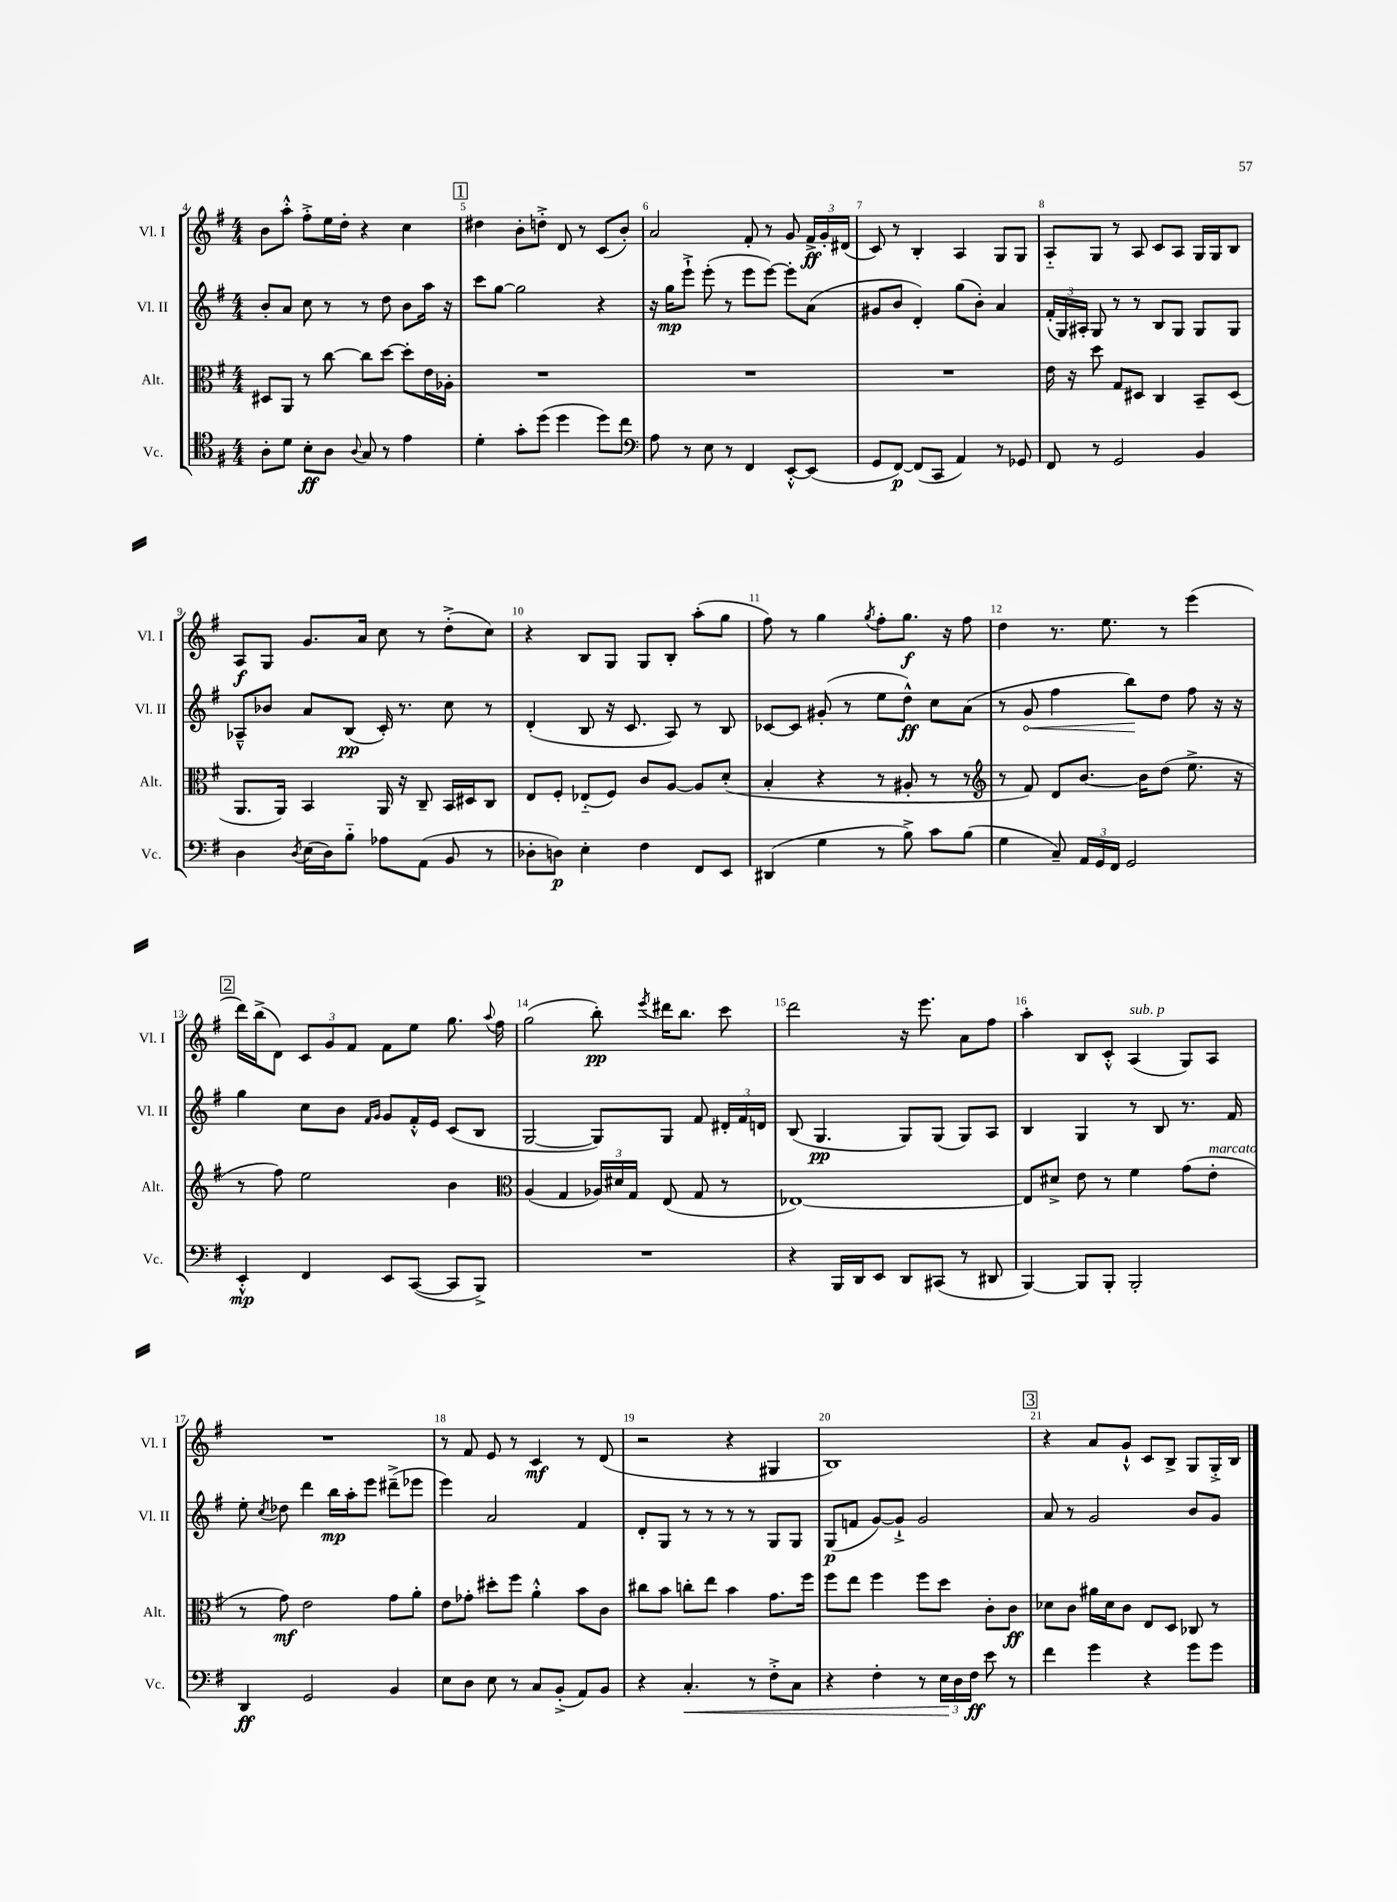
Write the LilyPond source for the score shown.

<<
\new StaffGroup <<
\new Staff = "s0" \with { instrumentName = "Vl. I" shortInstrumentName = "Vl. I" } {
    \clef treble \key g \major \numericTimeSignature \time 4/4
    \autoBeamOff b'8[ a''8]-.-^ fis''8[-.-> e''16 d''16]-. r4 c''4 |
    \mark \markup { \box "1" } dis''4 b'8[-. d''8]-.-> d'8 r8 c'8[( b'8]-.) |
    a'2 fis'8-. r8 g'8 \tuplet 3/2 { fis'16[->\ff g'16-. dis'16]( } |
    c'8) r8 b4-. a4 g8[ g8] |
    a8[-_ g8] r8 a8 c'8[ a8] g16[ g16 b8] |
    a8[\f g8] g'8.[ a'16] c''8 r8 d''8[-.->( c''8]) |
    r4 b8[ g8] g8[ b8]-. a''8[-.( g''8] |
    fis''8) r8 g''4 \acciaccatura { g''8 } fis''8[-. g''8.]\f r16 fis''8 |
    d''4 r8. e''8. r8 e'''4( |
    \mark \markup { \box "2" } d'''16[) b''16->( d'8]) \tuplet 3/2 { c'8[ g'8 fis'8] } fis'8[ e''8] g''8. \appoggiatura { a''8 } fis''16 |
    g''2( b''8-.\pp) \acciaccatura { e'''8 } dis'''16[ b''8.] c'''8 |
    d'''2 r16 e'''8. a'8[ fis''8] |
    a''4-. b8[ c'8]-.-^ a4^\markup { \italic "sub. p" }( g8[) a8] |
    R1 |
    r8 fis'8 e'8 r8 c'4\mf r8 d'8( |
    r2 r4 gis4 |
    b1) |
    \mark \markup { \box "3" } r4 a'8[ g'8]-!-^ c'8[ b8]-> g8[ g16-.-> b16] \bar "|." |
}
\new Staff = "s1" \with { instrumentName = "Vl. II" shortInstrumentName = "Vl. II" } {
    \clef treble \key g \major \numericTimeSignature \time 4/4
    \autoBeamOff b'8[-. a'8] c''8 r8 r8 d''8 b'8[ a''16] r16 |
    \mark \markup { \box "1" } c'''8[ g''8]~ g''2 r4 |
    r16 g''16[\mp e'''8]-!-> e'''8-.( r8 e'''8[ e'''8]~) e'''8[-. a'8]( |
    gis'8[ b'8] d'4-.) g''8[( b'8]-.) a'4 |
    \tuplet 3/2 { fis'16[-.( g16) ais16]-. } g8 r8 r8 b8[ g8] g8[ g8] |
    aes8[---^ bes'8] a'8[ b8]\pp( c'16-.) r8. c''8 r8 |
    d'4-.( b8 r16 c'8. a8) r8 b8 |
    ces'8[~ ces'8] gis'8-.( r8 e''8[ d''8]-^\ff) c''8[ a'8]( |
    r8 \once \override Hairpin.circled-tip = ##t g'8\< fis''4 b''8[\!) d''8] fis''8 r16 r16 |
    \mark \markup { \box "2" } g''4 c''8[ b'8] \grace { fis'16[ g'16] } g'8[ fis'16-.-^ e'16] c'8[( b8] |
    g2~ g8[) g8] fis'8 \tuplet 3/2 { dis'16[-. fis'16 d'16] } |
    b8( g4.\pp g8[) g8]( g8[) a8] |
    b4 g4 r8 b8 r8. fis'16 |
    e''8-. \acciaccatura { c''8 } des''8 d'''4 b''16[\mp a''16-. e'''8] dis'''8[--->( ees'''8] |
    e'''4) a'2 fis'4 |
    d'8[-. g8] r8 r8 r8 r8 g8[ g8] |
    g8[\p( f'8] g'8[~) g'8]-!-> g'2 |
    \mark \markup { \box "3" } a'8 r8 g'2 b'8[ g'8] \bar "|." |
}
\new Staff = "s2" \with { instrumentName = "Alt." shortInstrumentName = "Alt." } {
    \clef alto \key g \major \numericTimeSignature \time 4/4
    \autoBeamOff dis8[ a,8] r8 c''8~ c''8[ d''8]~ d''8[-. e'16 aes16]-. |
    \mark \markup { \box "1" } R1 |
    R1 |
    R1 |
    e'16 r16 d''8 g8[ dis8] c4 b,8[-- dis8]( |
    a,8.[ a,16]) b,4 a,16 r16 c8-- b,16[ dis16 c8] |
    e8[ fis8]-. ees8[-_( fis8]) c'8[ a8]~ a8[ d'8]-.( |
    b4-. r4 r8 ais8-. r8 r8 |
    \clef treble r8 fis'8) d'8[ b'8.]~ b'16[ d''8]( e''8.-> r16 |
    \mark \markup { \box "2" } r8 fis''8) e''2 b'4 |
    \clef alto a4( g4 \tuplet 3/2 { aes16[) dis'16 g16] } e8( g8 r8 |
    ees1~) |
    ees8[ dis'8]-> e'8 r8 fis'4 g'8[( e'8]-.^\markup { \italic "marcato" } |
    r8 g'8\mf) e'2 g'8[ a'8]-. |
    e'8[ ges'8]-. dis''8[-. fis''8] a'4-.-^ b'8[ c'8] |
    cis''8[ b'8] c''8[-. e''8] b'4 g'8.[ fis''16] |
    fis''8[ e''8] fis''4 fis''8[ d''8] c'8[-. c'8]\ff |
    \mark \markup { \box "3" } des'8[ c'8] ais'16[ des'16 c'8] e8[ d8] ces8 r8 \bar "|." |
}
\new Staff = "s3" \with { instrumentName = "Vc." shortInstrumentName = "Vc." } {
    \clef tenor \key g \major \numericTimeSignature \time 4/4
    \autoBeamOff a8[-. d'8] b8[-.\ff a8] \appoggiatura { a8 } g8 r8 e'4 |
    \mark \markup { \box "1" } d'4-. g'8[-. d''8]( d''4 d''8[) c''8] |
    \clef bass a8 r8 e8 r8 fis,4 e,8[~-.-^ e,8]( |
    g,8[ fis,8]~\p) fis,8[( c,8] a,4) r8 ges,8 |
    fis,8 r8 g,2 b,4 |
    d4 \acciaccatura { d8 } e16[( d16) b8]-_ aes8[ a,8]( b,8 r8 |
    des8[-. d8]\p) e4-. fis4 fis,8[ e,8] |
    dis,4( g4 r8 b8->) c'8[ b8]( |
    g4 c8--) \tuplet 3/2 { a,16[ g,16 fis,16] } g,2 |
    \mark \markup { \box "2" } e,4-.-^\mp fis,4 e,8[ c,8]~( c,8[ b,,8]->) |
    R1 |
    r4 b,,16[ d,16 e,8] d,8[ cis,8]( r8 dis,8 |
    b,,4~) b,,8[ b,,8]-. b,,2-. |
    d,4\ff g,2 b,4 |
    e8[ d8] e8 r8 c8[ b,8]-.->( a,8[) b,8] |
    r4 c4.-.\< r8 fis8[-.-> c8] |
    r4 fis4-. r8 \tuplet 3/2 { e16[\! d16 fis16]\ff } e'8 r8 |
    \mark \markup { \box "3" } fis'4 g'4 r4 g'8[ g'8] \bar "|." |
}
>>
>>
\layout { \context { \Score currentBarNumber = #4 \override BarNumber.break-visibility = ##(#f #t #t) barNumberVisibility = #all-bar-numbers-visible } }
